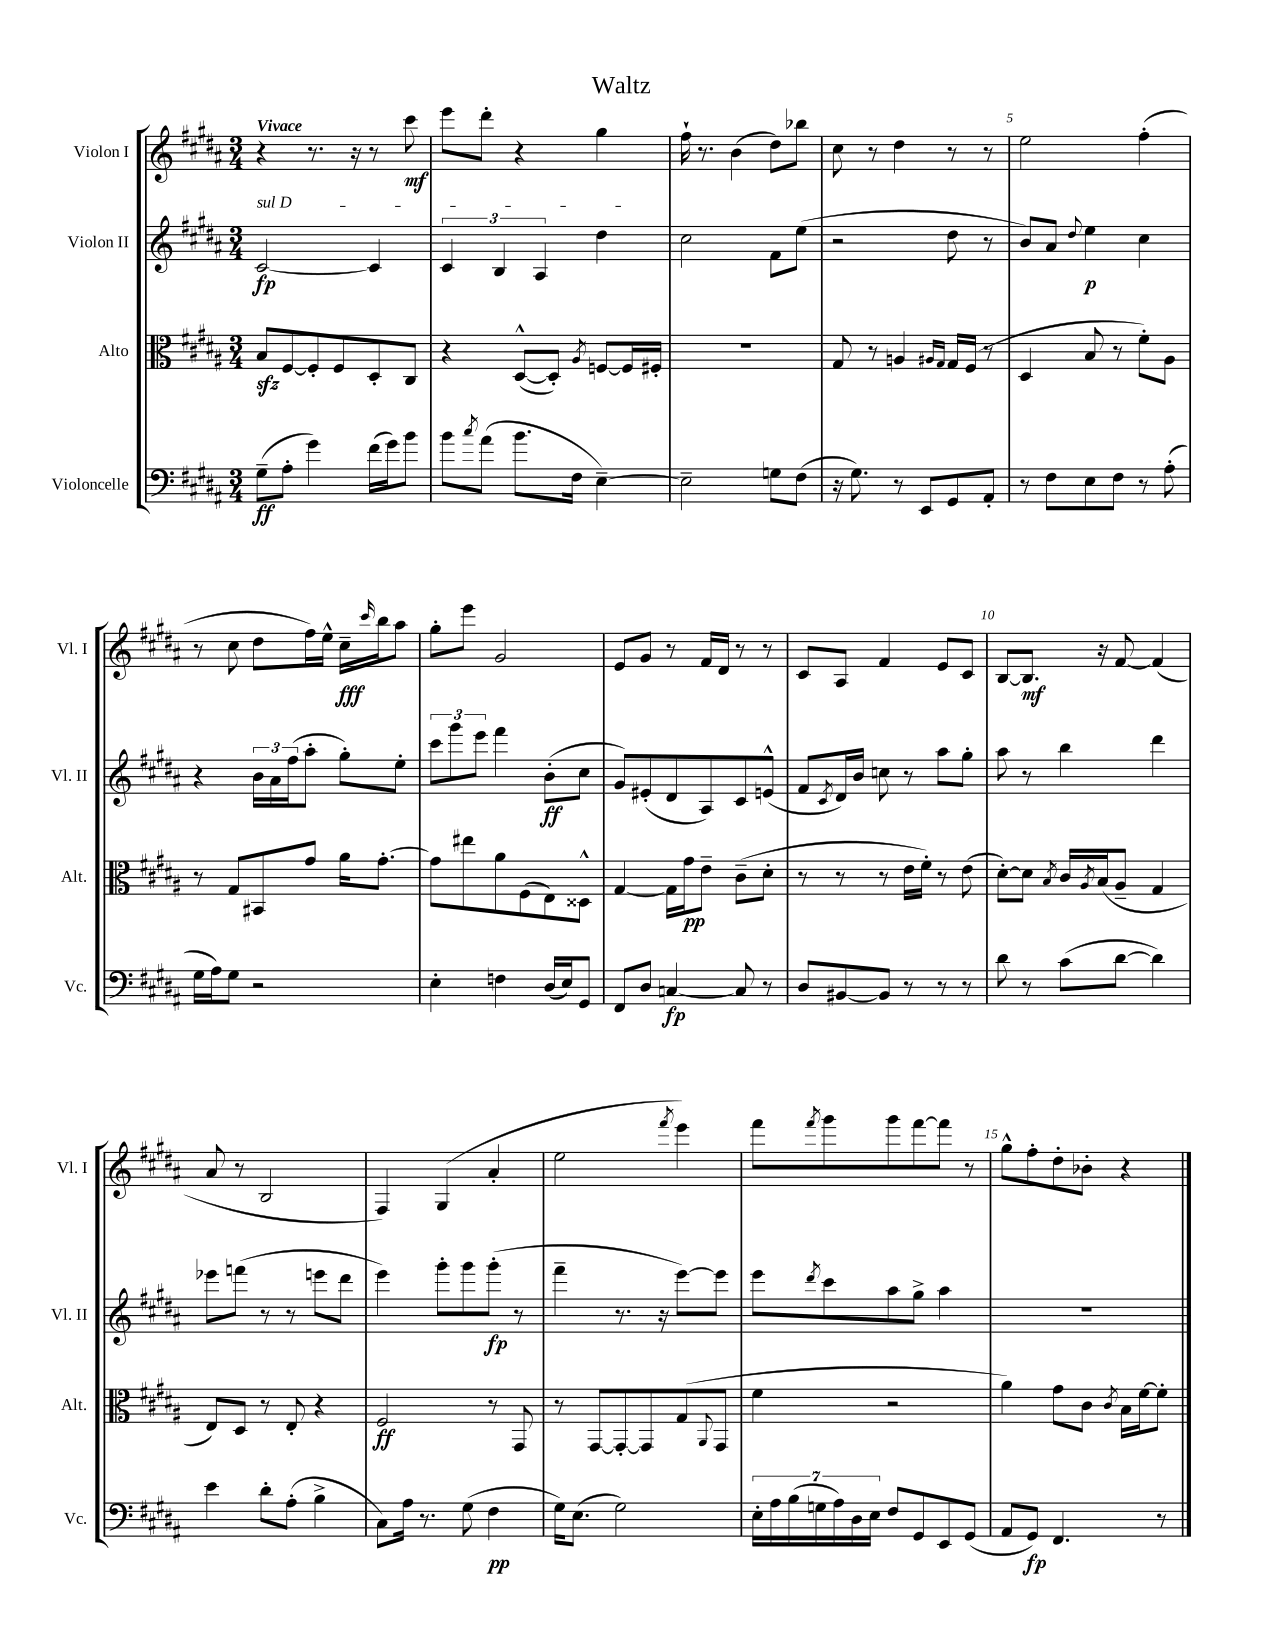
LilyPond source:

\header { title = "Waltz" }
<<
\new StaffGroup <<
\new Staff = "s0" \with { instrumentName = "Violon I" shortInstrumentName = "Vl. I" } {
    \clef treble \key b \major \numericTimeSignature \time 3/4 \tempo "Vivace"
    r4 r8. r16 r8 cis'''8\mf |
    e'''8 dis'''8-. r4 gis''4 |
    fis''16-! r8. b'4( dis''8) bes''8 |
    cis''8 r8 dis''4 r8 r8 |
    e''2 fis''4-.( |
    r8 cis''8 dis''8 fis''16) e''16-^ cis''16--\fff \grace { cis'''16 } b''16 ais''8 |
    gis''8-. e'''8 gis'2 |
    e'8 gis'8 r8 fis'16 dis'16 r8 r8 |
    cis'8 ais8 fis'4 e'8 cis'8 |
    b8~ b8.\mf r16 fis'8~ fis'4( |
    ais'8 r8 b2 |
    fis4) gis4( ais'4-. |
    e''2 \acciaccatura { fis'''8 } e'''4) |
    fis'''8 \acciaccatura { fis'''8 } gis'''8 gis'''8 fis'''8~ fis'''8 r8 |
    gis''8-^ fis''8-. dis''8-. bes'8-. r4 \bar "|." |
}
\new Staff = "s1" \with { instrumentName = "Violon II" shortInstrumentName = "Vl. II" } {
    \clef treble \key b \major \numericTimeSignature \time 3/4
    \once \override TextSpanner.bound-details.left.text = \markup { \italic "sul D" } cis'2~\fp\startTextSpan cis'4 |
    \tuplet 3/2 { cis'4 b4 ais4 } dis''4\stopTextSpan |
    cis''2 fis'8 e''8( |
    r2 dis''8 r8 |
    b'8) ais'8 \appoggiatura { dis''8 } e''4\p cis''4 |
    r4 \tuplet 3/2 { b'16 ais'16 fis''16( } ais''8-. gis''8-.) e''8-. |
    \tuplet 3/2 { cis'''8 gis'''8 e'''8 } fis'''4 b'8-.\ff( cis''8 |
    gis'8) eis'8-.( dis'8 ais8) cis'8 e'8-^( |
    fis'8 \acciaccatura { cis'8 } dis'16) b'16 c''8 r8 ais''8 gis''8-. |
    ais''8 r8 b''4 dis'''4 |
    ees'''8 f'''8( r8 r8 e'''8 dis'''8 |
    e'''4) gis'''8-. gis'''8 gis'''8-.\fp( r8 |
    fis'''4-- r8. r16 e'''8~) e'''8 |
    e'''8 \acciaccatura { dis'''8 } cis'''8 ais''8 gis''8-> ais''4 |
    R2. \bar "|." |
}
\new Staff = "s2" \with { instrumentName = "Alto" shortInstrumentName = "Alt." } {
    \clef alto \key b \major \numericTimeSignature \time 3/4
    b8\sfz fis8~ fis8-. fis8 dis8-. cis8 |
    r4 dis8~-^( dis8-.) \acciaccatura { ais8 } f8~ f16 fis16-. |
    R2. |
    gis8 r8 a4 \grace { ais16 gis16 } gis16 fis16( r8 |
    dis4 b8 r8 fis'8-.) ais8 |
    r8 gis8 bis,8 gis'8 ais'16 gis'8.~-. |
    gis'8 eis''8 ais'8 fis8( e8) disis8-^ |
    gis4~ gis16 gis'16\pp e'8-- cis'8--( dis'8-. |
    r8 r8 r8 e'16 fis'16-.) r8 e'8( |
    dis'8~-.) dis'8 \acciaccatura { b8 } cis'16 \acciaccatura { ais8 } b16( ais8-- gis4 |
    e8) dis8 r8 e8-. r4 |
    fis2\ff r8 gis,8 |
    r8 gis,8~ gis,8~-. gis,8 gis8( \appoggiatura { ais,8 } gis,8 |
    fis'4 r2 |
    ais'4) gis'8 cis'8 \acciaccatura { cis'8 } b16 fis'16~ fis'8-. \bar "|." |
}
\new Staff = "s3" \with { instrumentName = "Violoncelle" shortInstrumentName = "Vc." } {
    \clef bass \key b \major \numericTimeSignature \time 3/4
    gis8--\ff( ais8-. gis'4) fis'16( gis'16) b'8 |
    b'8 \acciaccatura { cis''8 } ais'8( b'8. fis16 e4~--) |
    e2-- g8 fis8( |
    r16 gis8.) r8 e,8 gis,8 ais,8-. |
    r8 fis8 e8 fis8 r8 ais8-.( |
    gis16 ais16) gis8 r2 |
    e4-. f4 dis16( e16) gis,8 |
    fis,8 dis8 c4~\fp c8 r8 |
    dis8 bis,8~ bis,8 r8 r8 r8 |
    dis'8 r8 cis'8( dis'8~ dis'4) |
    e'4 dis'8-. ais8-.( b4-> |
    cis8) ais16 r8. gis8( fis4\pp |
    gis16) e8.( gis2) |
    \tuplet 7/4 { e16-. ais16 b16( g16 ais16) dis16 e16 } fis8 gis,8 e,8 gis,8( |
    ais,8 gis,8\fp) fis,4. r8 \bar "|." |
}
>>
>>
\layout { \context { \Score \override BarNumber.break-visibility = ##(#f #t #t) barNumberVisibility = #(every-nth-bar-number-visible 5) } }
